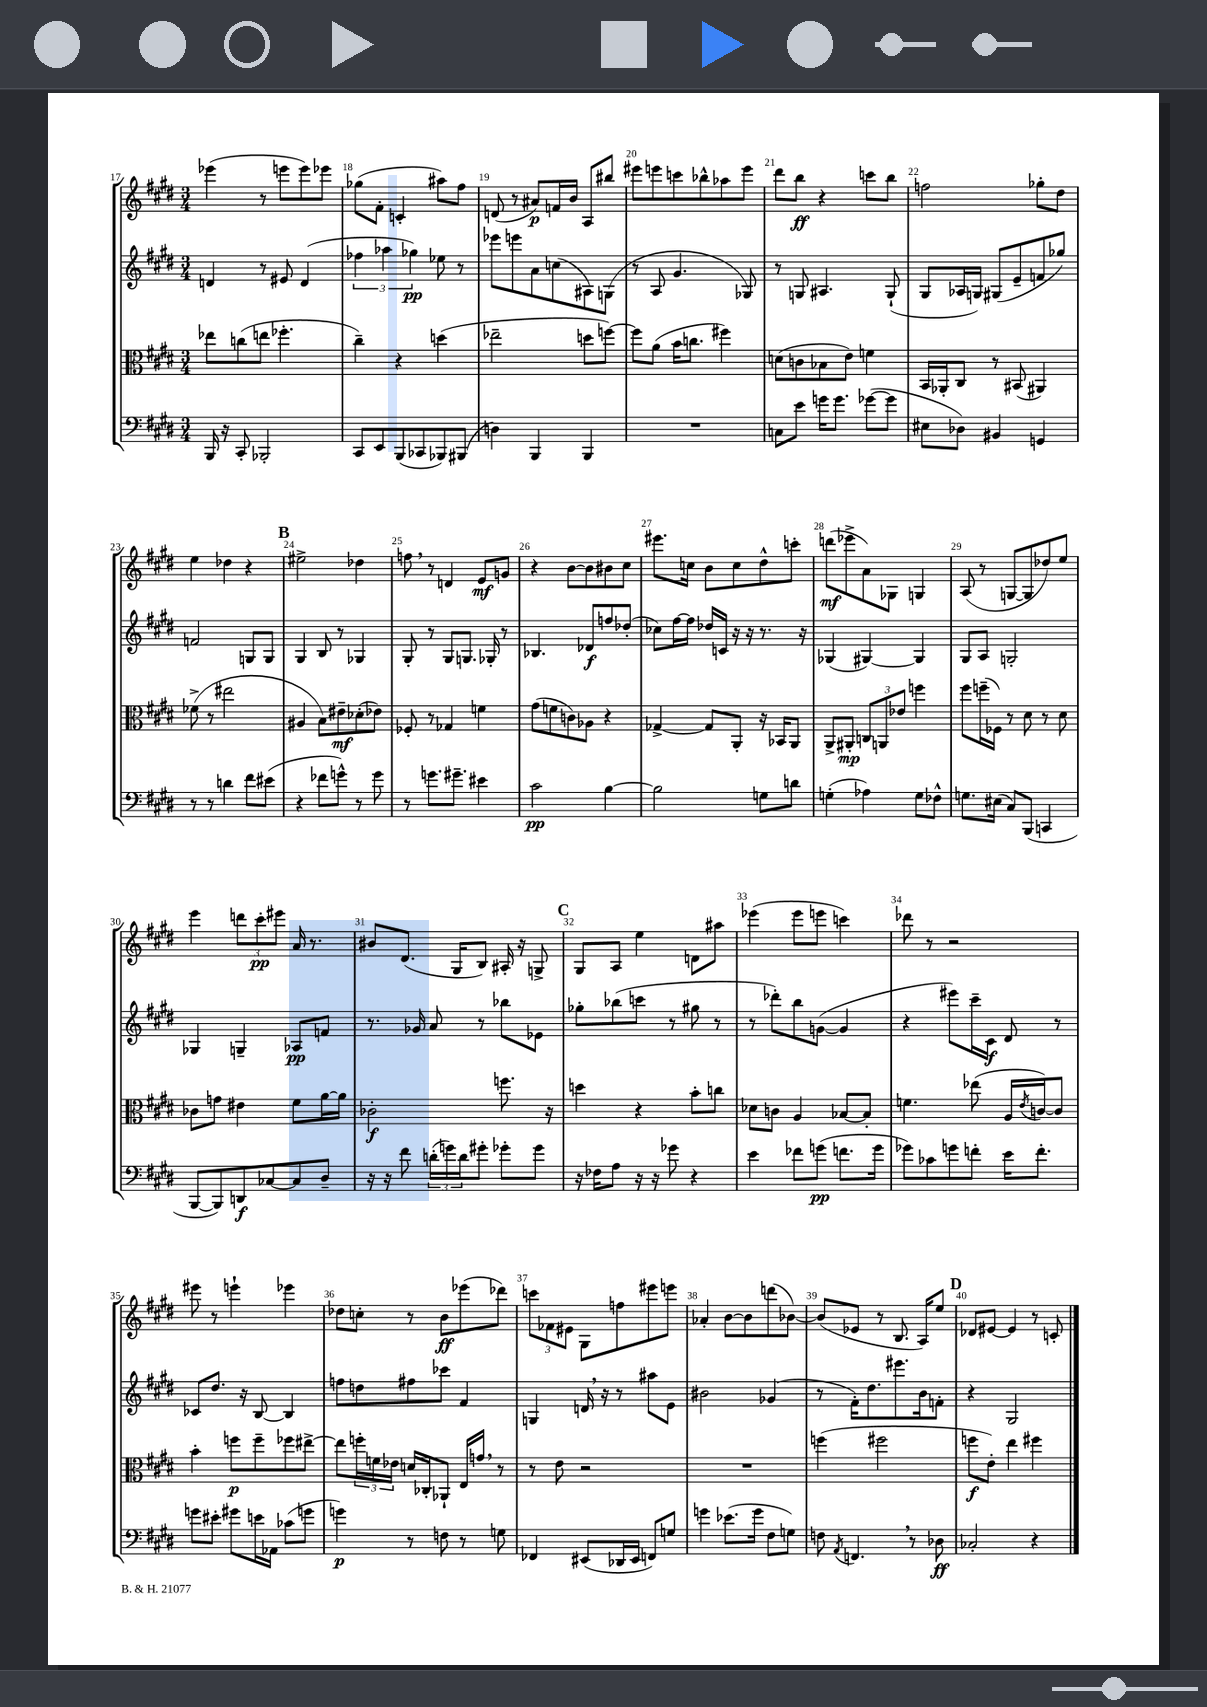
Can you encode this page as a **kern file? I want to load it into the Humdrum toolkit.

**kern	**kern	**kern	**kern
*staff4	*staff3	*staff2	*staff1
*clefF4	*clefC3	*clefG2	*clefG2
*k[f#c#g#d#]	*k[f#c#g#d#]	*k[f#c#g#d#]	*k[f#c#g#d#]
*M3/4	*M3/4	*M3/4	*M3/4
16BBB	8ee-	4d	(4eee-
16r	.	.	.
8CC#'	(8cc	.	.
2BBB-'	8ee	8r	8r
.	4.ff-'	8e#	8eee
.	.	(4d	8eee)
.	.	.	8eee-
=	=	=	=
8CC#	4cc#~)	6ff-	(8gg-
8EE	.	.	8f#'
.	.	6aa-	.
(8BBB	4r	.	4c'
.	.	6gg-)	.
8CC-	.	.	.
8BBB-)	(4dd	8ee-	8aa#)
(8BBB#	.	8r	8ff#
=	=	=	=
4D)	2ee-~	8eee-	(8d
.	.	8eee	8r
4BBB	.	8a	8a#)
.	.	(8cc	16f
.	.	.	16b
4BBB	8dd	8A#)	8A
.	[8ff)	(8G	8bb#
=	=	=	=
2.r	8ff]	8r	8eee#
.	(8a	8A	8eee
.	16b	4.g#	8ccc
.	8.cc	.	.
.	.	.	8bb-^^
.	4ff#)	.	8aa-
.	.	8G-)	8eee
=	=	=	=
8C	(8d	8r	8ddd#
8e	8c	8G	8bb
16g	8B-	4.A#	4r
8.g	.	.	.
.	8e)	.	.
([8g-	4f	.	8ccc
8g-]	.	(8G`	8bb
=	=	=	=
8E#	16BB	8G#	2ff
.	16AA-'	.	.
8D-)	8C#	16A-	.
.	.	16G)	.
4BB#	8r	(8G#	.
.	(8BB#	8e~	.
4GG	4AA#)	8f	8gg-'
.	.	8gg-)	8dd#
=	=	=	=
8r	(8f-^	2f	4ee
8r	8r	.	.
4d	2ee#	.	4dd-
8f#	.	8G	4r
(8e#	.	8G	.
=	=	=	=
4r	4A#	4G#	2ee#^
8f-	8B)	8B	.
8g^^)	8e#~	8r	.
8r	(8d-'	4G-	4dd-
8g	8e-)	.	.
=	=	=	=
8r	8F-'	8G#'	8ff
8.g	8r	8r	8r
.	4G-	8G#	4d
8.g#~	.	.	.
.	.	8.G	.
4e#	4f	.	8e
.	.	16G-'	.
.	.	8r	8g
=	=	=	=
2c#	(8g#	4.B-	4r
.	8f	.	.
.	8c)	.	[8b
.	8A-	8d-	8b]
[4B	4r	8ff	8b#
.	.	(8dd-'	8cc#
=	=	=	=
2B]	[4G-^	8cc-)	8.eee#
.	.	[16ff#	.
.	.	16ff#]	16cc
.	8G-]	16dd-	8b
.	.	16c	.
.	8AA'	16r	8cc
.	.	16r	.
8G	16r	8.r	8dd#^^
.	16BB-	.	.
8d	8AA	.	8ccc'
.	.	16r	.
=	=	=	=
(4G'	8AA^	(4G-	(8ddd
.	8AA#'	.	8eee-^
4A-)	12C	[4G#)	8a)
.	12AA	.	.
.	.	.	8G-
.	12e-	.	.
8G	4ff	4G#]	4G
8F-^^	.	.	.
=	=	=	=
8.G	8ff#	8G#	(8A
.	(16ff~	8A	8r
(16E#	16F-)	.	.
8C#)	8r	2G'	[8G
(8BBB	8d#	.	8G]
4CC	8r	.	8dd-)
.	8d#	.	8ee
=	=	=	=
[8BBB	8c-	4G-	4eee
8BBB])	8g	.	.
8DD	4e#	4G~	12ddd
.	.	.	12ccc#'
[8C-	.	.	.
.	.	.	12eee#
8C-]	8f#	8A-	16a
.	.	.	8.r
8D#~	[16a	8f	.
.	16a]	.	.
=	=	=	=
16r	2c-'	8.r	8b#
16r	.	.	.
8f#	.	.	(8.d#
.	.	16g-	.
(24d'	.	8a	.
24g)	.	.	.
.	.	.	16G#
24d	.	.	.
8g#'	.	8r	8B)
8g-'	8.ff	8bb-	16A#'
.	.	.	16r
8g-	.	8e-	8G^
.	16r	.	.
=	=	=	=
16r	4dd	8gg-'	8G#
16F-	.	.	.
8A	.	(8bb-	8A
16r	4r	8ccc	4ee
16r	.	.	.
8g-	.	8r	.
4r	8b'	8gg#	8d
.	8cc	8r	8aa#
=	=	=	=
4e	8d-	8r	(4eee-
.	8c	8ddd-')	.
8f-	4A	8bb	8eee-
(8g	.	([8g	8eee
8.f	[8B-	4g]	4ccc)
.	8B-']	.	.
16g	.	.	.
=	=	=	=
8g-)	4.f	4r	8ddd-
8c-	.	.	8r
8g	.	8eee#)	2r
8f'	(8ee-	16ccc#~	.
.	.	16c#	.
16e	16A	8d#	.
.	8qe	.	.
8.f'	[16c)	.	.
.	8c]	8r	.
=	=	=	=
8g	4b'	8c-	8eee#
8e#'	.	8.dd#	8r
8g#	8ff	.	4eee`
.	.	16r	.
16e	8ff~	[8B	.
16AA-	.	.	.
(8c-	8ff-	4B]	4eee-
8g	[8ee#^	.	.
=	=	=	=
4g)	8ee#]	8ff	8dd-
.	24ff'	8dd	8cc'
.	24f	.	.
.	24e-	.	.
8r	16d	8ff#	8r
.	16C-'	.	.
8F	8AA-`	8ccc-	8b
8r	16E	4f#	(8eee-
.	16g	.	.
8G	8r	.	8ddd-)
=	=	=	=
4FF-	8r	4G	12ccc
.	.	.	12f-
.	8e	.	.
.	.	.	12e#
(8EE#	2r	16d	8G#
.	.	16r	.
16DD-	.	8r	8ff
16EE#	.	.	.
8FF)	.	8aa#	8eee#
8G	.	8e	8eee
=	=	=	=
4g	2.r	2b#	4a-'
(8.e-	.	.	[8b
.	.	.	8b]
16g	.	.	.
8F#	.	(4g-	(8ddd
8G)	.	.	[8b-)
=	=	=	=
8F	(4ff	8r	(8b-]
8qAA	.	.	.
4.FF	.	16f#')	8e-
.	.	8.dd#	.
.	2ff#	.	8r
.	.	8.eee#	8.B
8r	.	.	.
.	.	16b	16A)
8D-	.	8f'	8ee
=	=	=	=
2C-'	8ff	4r	8d-
.	8e')	.	[8e#
.	4ee	2G#	4e#]
4r	4ff#	.	8r
.	.	.	8c'
==	==	==	==
*-	*-	*-	*-
